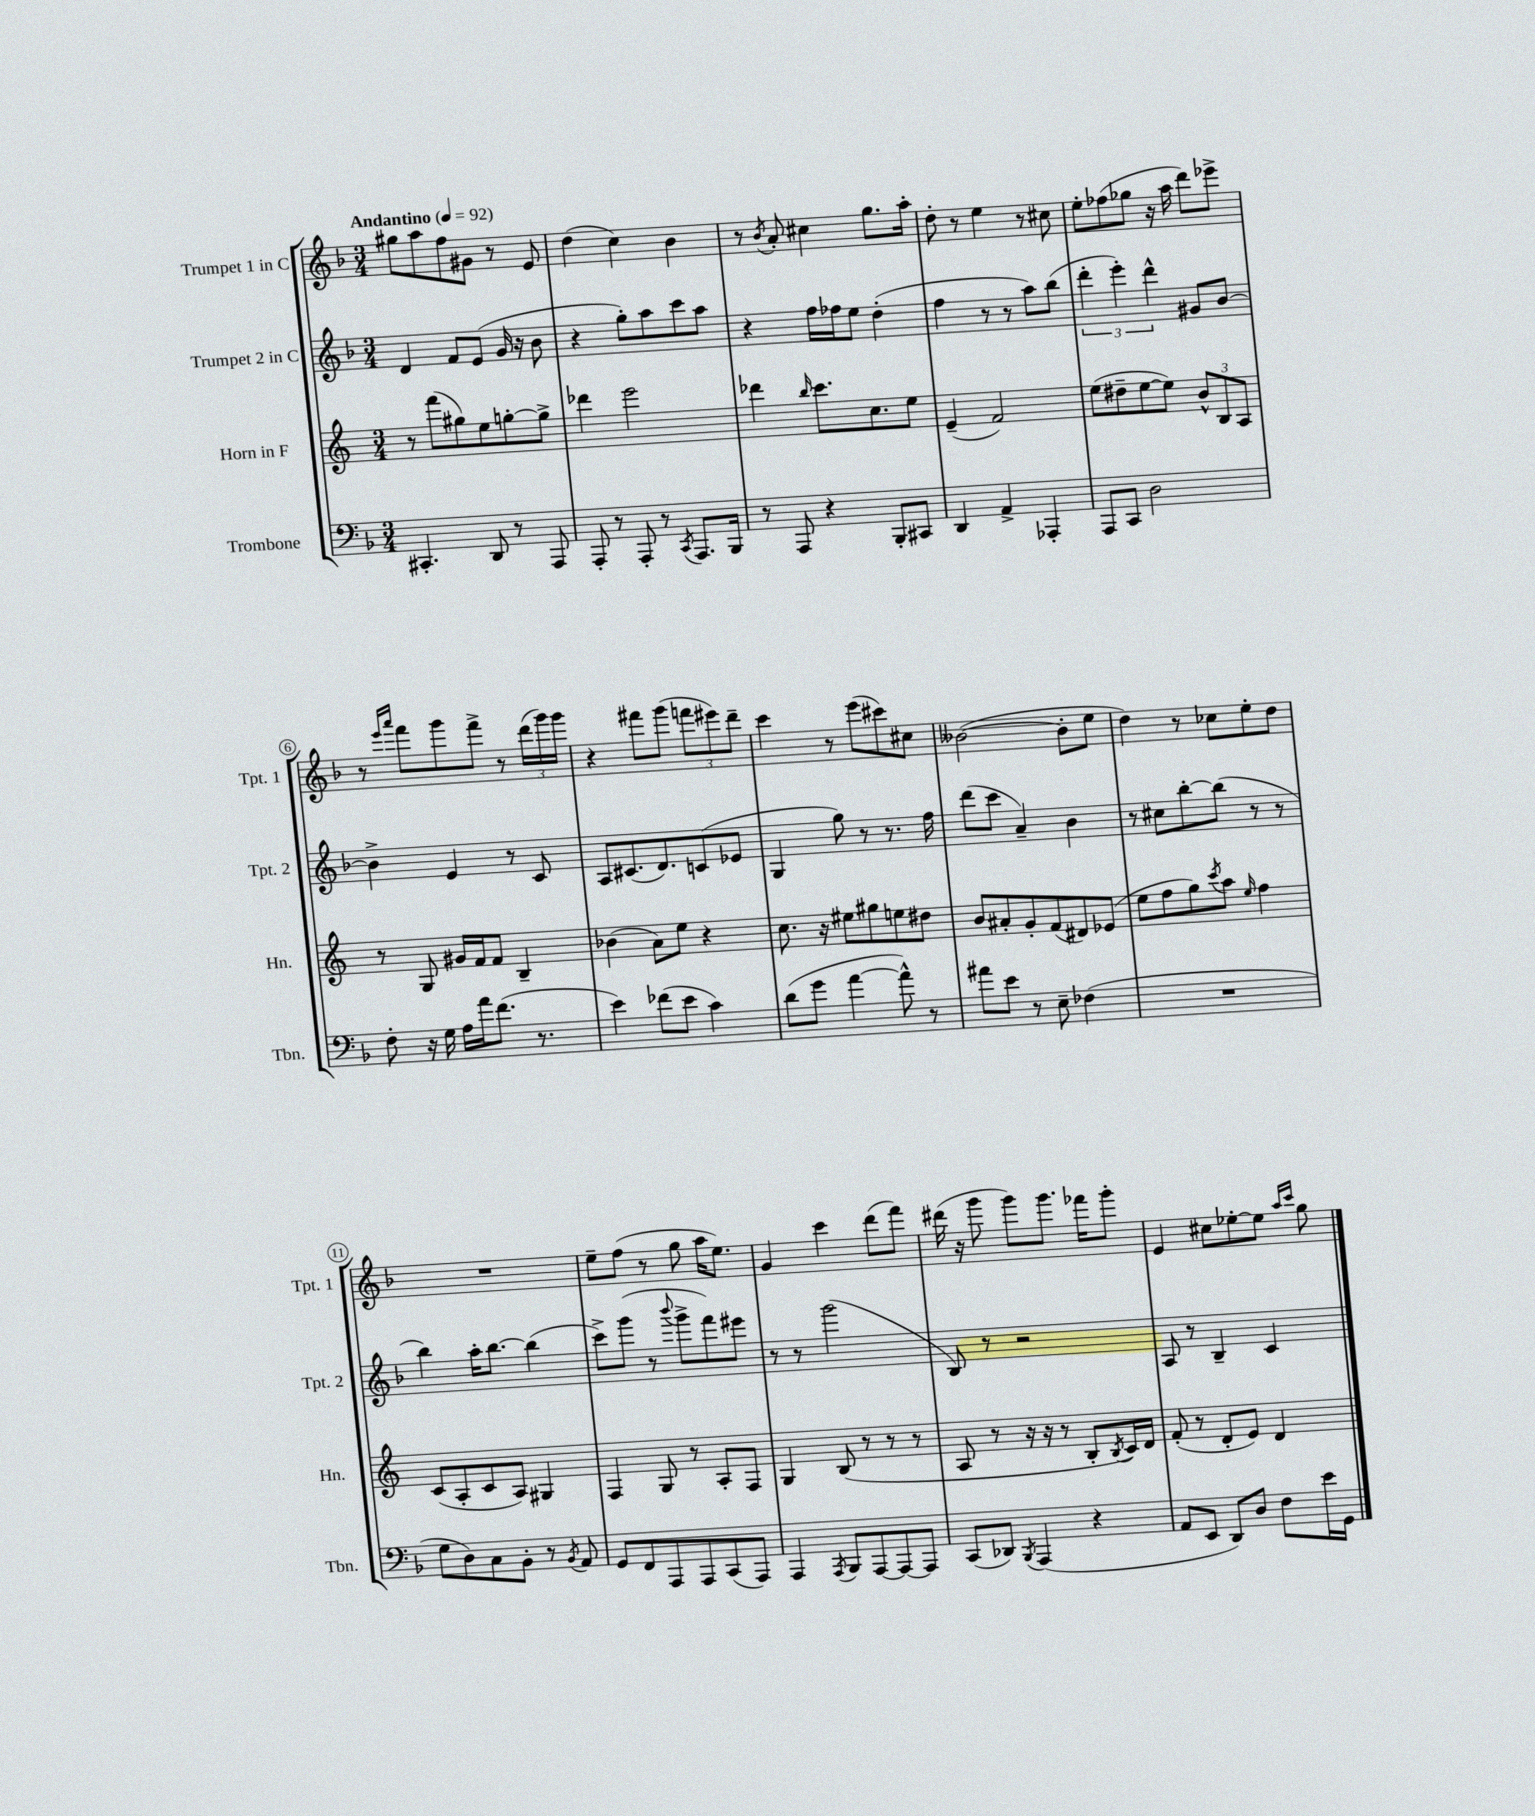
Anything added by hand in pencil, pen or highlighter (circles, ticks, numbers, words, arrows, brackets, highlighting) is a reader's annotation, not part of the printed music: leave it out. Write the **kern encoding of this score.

**kern	**kern	**kern	**kern
*staff4	*staff3	*staff2	*staff1
*clefF4	*clefG2	*clefG2	*clefG2
*k[b-]	*k[]	*k[b-]	*k[b-]
*M3/4	*M3/4	*M3/4	*M3/4
*MM92	*MM92	*MM92	*MM92
4.CC#'	8r	4d	8gg#
.	(8fff	.	8aa
.	8gg#)	8f	8ff
8DD	8ee	(8e	8g#
8r	[8gg'	16g	8r
.	.	16r	.
8AAA	8gg^]	8b-	8e
=	=	=	=
8AAA'	4ddd-	4r	(4dd
8r	.	.	.
8AAA'	2eee	8gg')	4cc)
8r	.	8aa	.
8qCC	.	.	.
8.AAA	.	8ccc	4b-
.	.	8aa	.
16BBB-	.	.	.
=	=	=	=
8r	4ddd-	4r	8r
.	.	.	8qb-
8AAA	.	.	8a'
.	16qqbb	.	.
4r	8.ccc	16ff	4cc#
.	.	16ff-	.
.	.	8ee	.
.	8.cc	.	.
8BBB-'	.	(4dd'	8.gg
8CC#	8ee	.	.
.	.	.	16aa'
=	=	=	=
4DD	(4e~	4ff	8dd'
.	.	.	8r
4AA^	2f)	8r	4ee
.	.	8r	.
4AAA-'	.	8aa)	8r
.	.	(8bb-	8cc#
=	=	=	=
8AAA	(8ee	6ddd'	8ee'
8CC	8dd#~	.	(8ff-
.	.	6eee')	.
2D	[8ee	.	8gg-
.	.	6ddd^^	.
.	8ee])	.	16r
.	.	.	16aa
.	12b^^	8g#	8ddd)
.	12B	.	.
.	.	[8b-	8eee-^
.	12A	.	.
=	=	=	=
8F'	8r	4b-^]	8r
.	.	.	16qqeee
.	.	.	16qqaaa
16r	8G	.	8fff
16G	.	.	.
16A	16g#	4e	8ggg
16a	16f	.	.
(8.f	8f	.	8fff^
.	4B~	8r	8r
8.r	.	.	.
.	.	8c	(24ddd
.	.	.	24ggg)
.	.	.	24ggg
=	=	=	=
4e)	(4b-	8A	4r
.	.	(8.c#	.
(8f-	8a)	.	8fff#
.	.	8.d)	.
8e	8ee	.	(8ggg
4c)	4r	(8c	12fff
.	.	.	12eee#)
.	.	8e-	.
.	.	.	12ddd~
=	=	=	=
(8d	8.cc	4G	4ccc
8g	.	.	.
.	16r	.	.
[4a	8ee#	8gg)	8r
.	8gg#	8r	(8eee
8a^^])	8ee	8.r	8ccc#)
8r	8dd#	.	8cc#
.	.	16ff	.
=	=	=	=
8a#	8b	(8ddd	([2b--
8e	8a#'	8ccc	.
8r	8g'	4a~)	.
8E~	(8f	.	.
(4F-	8d#)	4b-	8b--']
.	(8e-	.	8ee
=	=	=	=
2.r	8ee	8r	4dd)
.	8ff	8cc#	.
.	8gg)	[8bb-'	8r
.	8qccc	.	.
.	8aa	(8bb-]	8cc-
.	16qqee	.	.
.	4ff	8r	8ee'
.	.	8r	8dd
=	=	=	=
8G	(8c	4bb-)	2.r
8D)	8A'	.	.
8C	8c	16aa'	.
.	.	[8.bb-	.
8BB-'	8A)	.	.
8r	4G#	(4bb-]	.
8qBB-	.	.	.
8AA	.	.	.
=	=	=	=
8GG	4F	8ccc^)	8ee~
8FF	.	(8ggg	(8ff
8AAA	8G	8r	8r
.	.	8qqbbb-	.
8AAA	8r	8ggg^	8gg
(8CC	8A'	8fff)	16aa
.	.	.	8.ee)
8AAA)	8F	8eee#	.
=	=	=	=
4AAA	4G	8r	4g
.	.	8r	.
8qAAA	.	.	.
8BBB-	(8B	(2ggg	4ccc
[8AAA	8r	.	.
8AAA_	8r	.	(8ddd
8AAA]	8r	.	8fff)
=	=	=	=
(8CC	8A	8B-)	(16ddd#
.	.	.	16r
8DD-)	8r	8r	8ggg
8qBBB-	.	.	.
(4AAA	16r	2r	8ggg)
.	16r	.	.
.	8r	.	8.ggg
4r	8B'	.	.
.	.	.	16fff-
.	8qB	.	.
.	16c)	.	8ggg'
.	16d	.	.
=	=	=	=
8AA	(8f'	8A	4e
8EE	8r	8r	.
8DD)	8d'	4B-~	8cc#
8D	8e)	.	[8ee-'
8F	4d	4c	8ee-]
.	.	.	16qqaa
.	.	.	16qqccc
16e	.	.	8gg
16GG	.	.	.
==	==	==	==
*-	*-	*-	*-
